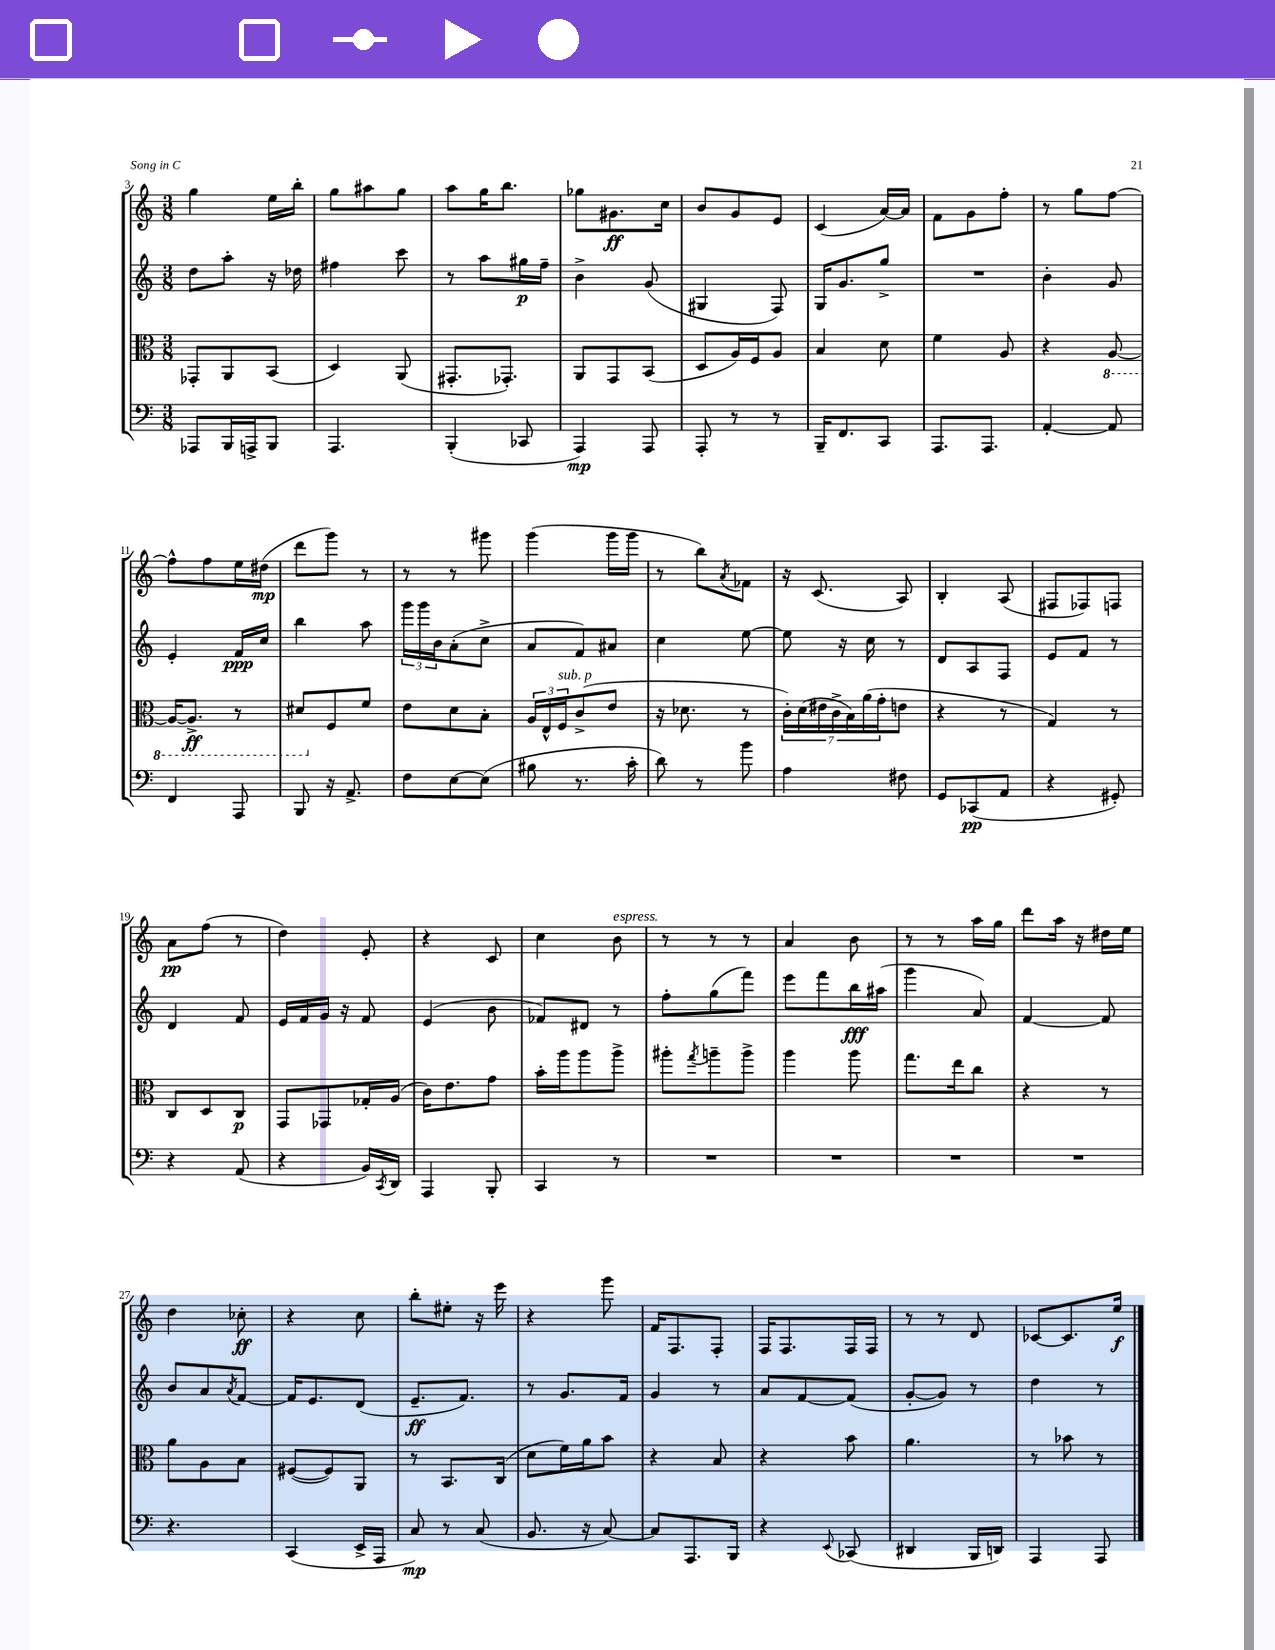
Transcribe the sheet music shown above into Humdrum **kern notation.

**kern	**kern	**kern	**kern
*staff4	*staff3	*staff2	*staff1
*clefF4	*clefC3	*clefG2	*clefG2
*k[]	*k[]	*k[]	*k[]
*M3/8	*M3/8	*M3/8	*M3/8
8AAA-/L	8GG-'/L	8dd\L	4gg\
16BBB/L	8AA/	8aa'\J	.
16AAA^/J	.	.	.
8BBB/J	(8BB/J	16r	16ee\LL
.	.	16dd-\	16bb'\JJ
=	=	=	=
4.AAA/	4D/)	4ff#\	8gg\L
.	.	.	8aa#\
.	(8AA/	8ccc\	8gg\J
=	=	=	=
(4BBB'/	8.GG#'/L	8r	8aa\L
.	.	8aa\L	16gg\K
.	8.GG-'/J)	.	8.bb\J
8CC-/	.	16gg#\L	.
.	.	16ff~\JJ	.
=	=	=	=
4AAA/)	8AA/L	4b^\	8gg-\L
.	8GG/	.	8.g#\
8AAA/	(8BB/J	(8g/	.
.	.	.	16cc\Jk
=	=	=	=
8AAA'/	8D/L	4G#/	8b/L
8r	16A/L)	.	8g/
.	16F/J	.	.
8r	8A/J	8F/)	8e/J
=	=	=	=
16BBB~/LK	4B/	16G/LK	(4c/
8.FF/	.	8.g/	.
8CC/J	8d\	8gg^/J	[16a/LL)
.	.	.	16a/]JJ
=	=	=	=
8.AAA/L	4f\	4.r	8f\L
.	.	.	8g\
8.AAA/J	.	.	.
.	8A/	.	8ff'\J
=	=	=	=
[4AA'/	4r	4b'\	8r
.	.	.	8gg\L
8AA/]	[8AA/	8g/	[8ff\J
=	=	=	=
4FF/	16AA/_LK	4e'/	8ff^^\]L
.	8.AA^/]J	.	.
.	.	.	8ff\
8AAA/	8r	16f/LL	16ee\L
.	.	16cc/JJ	(16dd#\JJ
=	=	=	=
8BBB/	8D#/L	4bb\	8ddd\L
16r	8F/	.	8ggg\J)
8.AA^/	.	.	.
.	8f/J	8aa\	8r
=	=	=	=
8F\L	8e\L	24ggg\LL	8r
.	.	24ggg\	.
.	.	24b\J	.
[8E\	8d\	(8a'\	8r
(8E\]J	8B'\J	8cc^\J	8ggg#\
=	=	=	=
8B#\	24A/LL	8a/L	(4ggg\
.	24E^^/	.	.
.	24F/J	.	.
8.r	(8c^/	8f/)	.
.	8e/J	8a#/J	16ggg\LL
16c'\	.	.	16ggg\JJ
=	=	=	=
8d\)	16r	4cc\	8r
.	8.d-\	.	.
8r	.	.	8bb\L)
.	.	.	8qa/
8b\	8r	[8ee\	8f-\J
=	=	=	=
4A\	28c'\LL)	8ee\]	16r
.	(28d\	.	.
.	.	.	(8.c/
.	28e#\	.	.
.	28c^\	.	.
.	.	16r	.
.	28B\)	.	.
.	(28a\	.	.
.	.	16cc\	.
.	28g'\J	.	.
8F#\	8e\J	8r	8A/)
=	=	=	=
8GG/L	4r	8d/L	4B'/
(8CC-/	.	8A/	.
8AA/J	8r	8F/J	(8A/
=	=	=	=
4r	4G/)	8e/L	8F#/L
.	.	8f/J	8F-/)
8GG#'/)	8r	8r	8F/J
=	=	=	=
4r	8C/L	4d/	8a\L
.	8D/	.	(8ff\J
(8AA/	8C/J	8f/	8r
=	=	=	=
4r	8GG/L	16e/LL	4dd\)
.	.	16f/	.
.	8GG-/	16g/JJ	.
.	.	16r	.
16BB/LL)	16G-'/L	8f/	8e'/
8qCC/	.	.	.
16DD/JJ	(16A/JJ	.	.
=	=	=	=
4AAA/	16c\LK)	(4e/	4r
.	8.e\	.	.
8BBB'/	8g\J	8b\	8c/
=	=	=	=
4CC/	16b'\LL	8f-/L)	4cc\
.	16aa\J	.	.
.	8aa\	8d#/J	.
8r	8aa^\J	8r	8b\
=	=	=	=
4.r	8aa#'\L	8ff'\L	8r
.	8qgg/	.	.
.	8aa~\	(8gg\	8r
.	8aa^\J	8fff\J)	8r
=	=	=	=
4.r	4aa\	8eee\L	4a/
.	.	8fff\	.
.	8aa\	16bb\L	8b\
.	.	(16aa#\JJ	.
=	=	=	=
4.r	8.gg\L	4ggg\	8r
.	.	.	8r
.	16ee\k	.	.
.	8cc\J	8a/)	16aa\LL
.	.	.	16gg\JJ
=	=	=	=
4.r	4r	[4f/	8ddd\L
.	.	.	16aa\Jk
.	.	.	16r
.	8r	8f/]	16dd#\LL
.	.	.	16ee\JJ
=	=	=	=
4.r	8a\L	8b/L	4dd\
.	8A\	8a/	.
.	.	8qa/	.
.	8B\J	[8f/J	8cc-'\
=	=	=	=
(4CC/	([8F#/L	16f/]LK	4r
.	.	8.e/	.
.	8F#/])	.	.
16EE^/LL	8AA/J	(8d/J	8cc\
16AAA/JJ	.	.	.
=	=	=	=
8C/)	8r	8.e~/L	8bb'\L
8r	8.BB/L	.	8ee#'\J
.	.	8.f/J)	.
(8C/	.	.	16r
.	(16C/Jk	.	16eee\
=	=	=	=
8.BB/	8d\L	8r	4r
.	16f\L)	8.g/L	.
16r	16a\J	.	.
[8C/)	8b\J	.	8ggg\
.	.	16f/Jk	.
=	=	=	=
8C/]L	4r	4g/	16f/LK
.	.	.	8.F/
8.AAA/	.	.	.
.	8B/	8r	8F'/J
16BBB/Jk	.	.	.
=	=	=	=
4r	4r	8a/L	16F/LK
.	.	.	8.F/
.	.	[8f/	.
8qqEE/	.	.	.
(8CC-/	8b\	(8f/]J	16F/L
.	.	.	16F/JJ
=	=	=	=
4DD#/	4.a\	[8g'/L	8r
.	.	8g/]J)	8r
16BBB/LL	.	8r	8d/
16DD/JJ)	.	.	.
=	=	=	=
4AAA/	8r	4dd\	[8c-/L
.	8b-\	.	8.c-/]
8AAA/	8r	8r	.
.	.	.	16ee/Jk
==	==	==	==
*-	*-	*-	*-
